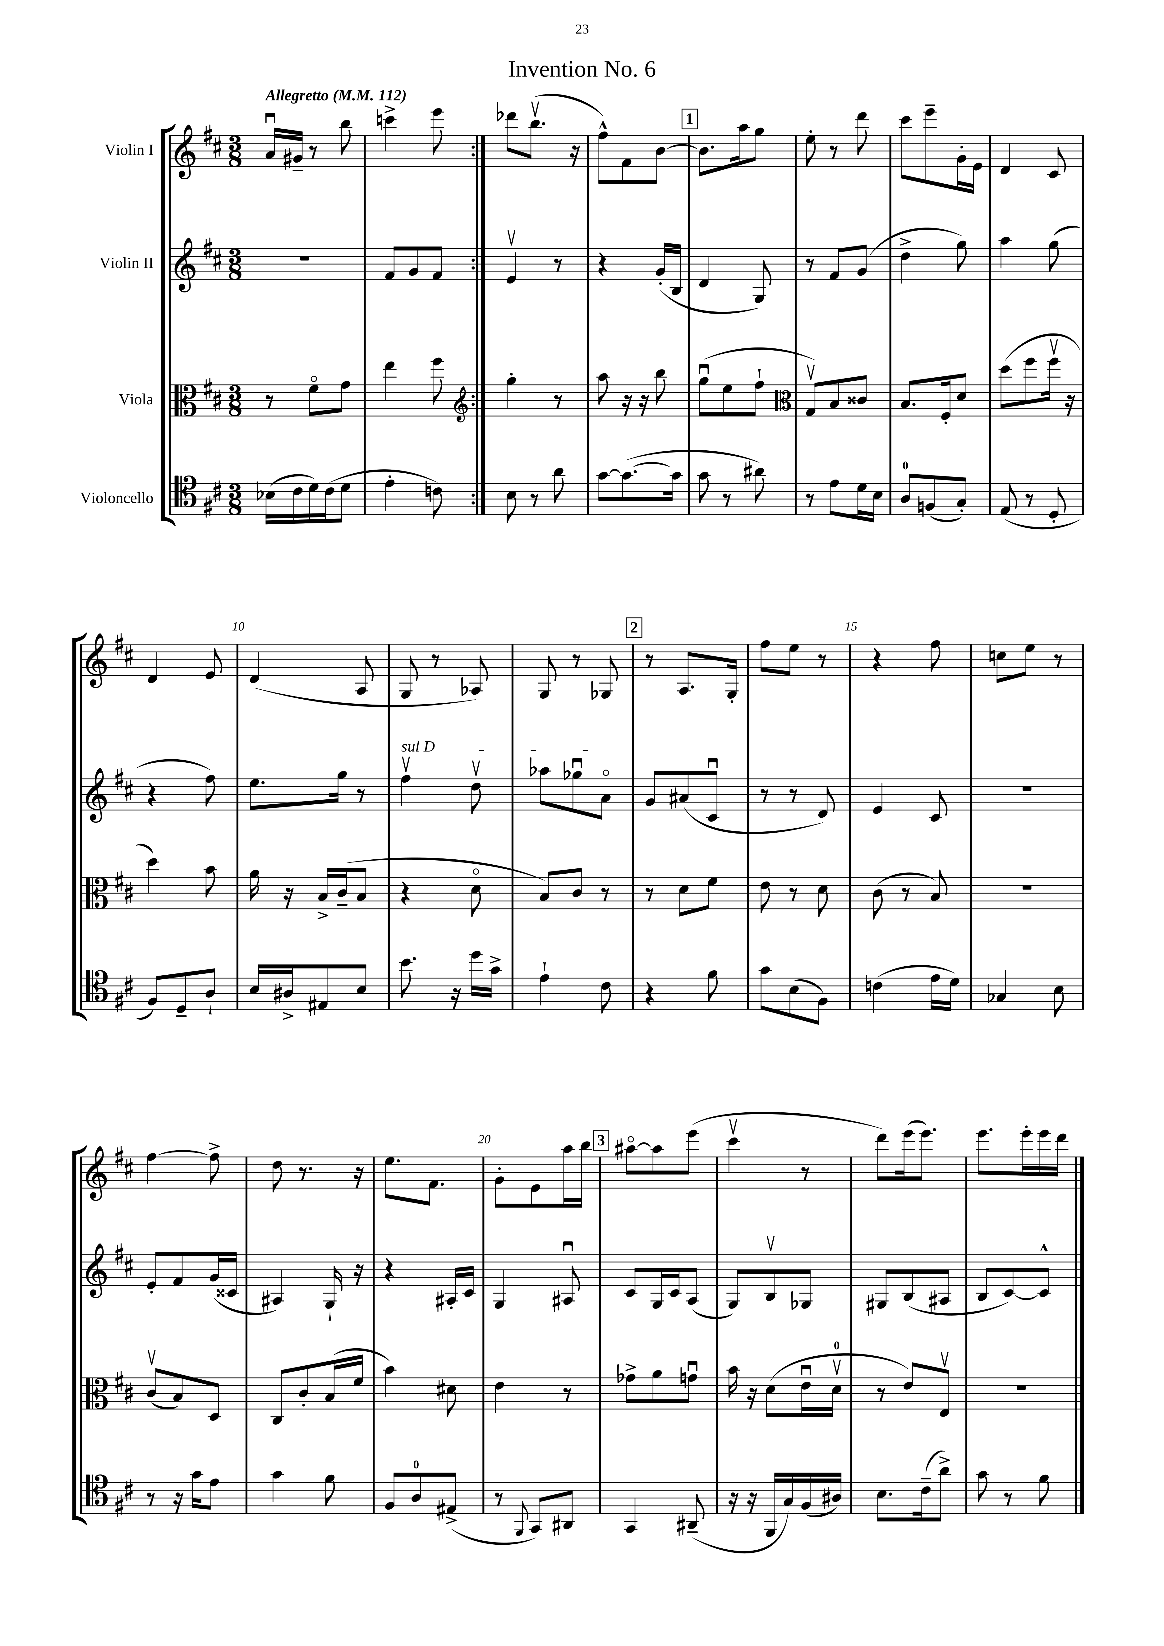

**kern	**kern	**kern	**kern
*part4	*part3	*part2	*part1
*staff4	*staff3	*staff2	*staff1
*I"Violoncello	*I"Viola	*I"Violin II	*I"Violin I
*clefC4	*clefC3	*clefG2	*clefG2
*k[f#c#]	*k[f#c#]	*k[f#c#]	*k[f#c#]
*M3/8	*M3/8	*M3/8	*M3/8
*MM112	*MM112	*MM112	*MM112
=1	=1	=1	=1
!	!	!	!LO:TX:a:B:t=Allegretto
(16B-X\LL	8r	4.r	16au/LL
16c#\	.	.	16g#X~/JJ
16d\)	8f#\L	.	8r
(16c#\J	.	.	.
8d\J	8g\J	.	8bb\
=2	=2	=2	=2
4e'\	4ee\	8f#/L	4cccn^\
.	.	8g/	.
8cn\)	8ff#\	8f#/J	8eee\
=3:|!	=3:|!	=3:|!	=3:|!
*	*clefG2	*	*
8B\	4gg'\	4ev/	8ddd-X\L
8r	.	.	(8.bbv\J
8a\	8r	8r	.
.	.	.	16r
=4	=4	=4	=4
[8g\L	8aa\	4r	8ff#^^\L)
(8.g\_	16r	.	8f#\
.	16r	.	.
.	8bb\	(16g'/LL	[8b\J
16g\Jk]	.	16B/JJ	.
!!LO:REH:place=s1:t=1
=5	=5	=5	=5
8g\	(8ggu\L	4d/	8.b\L]
8r	8ee\	.	.
.	.	.	16aa\k
8a#X\)	8ff#`\J	8G/)	8gg\J
=6	=6	=6	=6
*	*clefC3	*	*
8r	8Gv/L)	8r	8ee'\
8e\L	8B/	8f#/L	8r
16d\L	8c##X/J	(8g/J	8ddd\
16B\JJ	.	.	.
=7	=7	=7	=7
8A/L	8.B/L	4dd^\	8ccc#\L
(8Fn/	.	.	8eee~\
.	16F#'/k	.	.
8G'/J)	8d/J	8gg\)	16g'\L
.	.	.	16e\JJ
=8	=8	=8	=8
(8E/	(8dd\L	4aa\	4d/
8r	8ff#\	.	.
8D'/	16ff#v\Jk	(8gg\	8c#/
.	16r	.	.
!!LO:LB:g=z
=9	=9	=9	=9
8F#/L)	4dd\)	4r	4d/
8D~/	.	.	.
8A`/J	8b\	8ff#\)	8e/
=10	=10	=10	=10
16B/LL	16a\	8.ee\L	(4d/
16A#X^/J	16r	.	.
8E#X/	16B^/LL	.	.
.	(16c#~/J	16gg\Jk	.
8B/J	8B/J	8r	8A/
=11	=11	=11	=11
!	!	!LO:TX:a:i:t=sul D	!
8.b\	4r	4ff#v\	8G/
.	.	.	8r
16r	.	.	.
16dd\LL	8d\	8ddv\	8A-X/)
16g^\JJ	.	.	.
=12	=12	=12	=12
4e`\	8B/L)	8aa-X\L	8G/
.	8c#/J	8gg-Xu\	8r
8c#\	8r	8a\J	8G-X/
!!LO:REH:place=s1:t=2
=13	=13	=13	=13
4r	8r	8g/L	8r
.	8d\L	(8a#X/	8.A/L
8f#\	8f#\J	8c#u/J	.
.	.	.	16G'/Jk
=14	=14	=14	=14
8g\L	8e\	8r	8ff#\L
(8B\	8r	8r	8ee\J
8F#\J)	8d\	8d/)	8r
=15	=15	=15	=15
(4cn\	(8c#\	4e/	4r
.	8r	.	.
16e\LL	8B/)	8c#/	8ff#\
16d\JJ)	.	.	.
=16	=16	=16	=16
4G-X/	4.r	4.r	8ccn\L
.	.	.	8ee\J
8B\	.	.	8r
!!LO:LB:g=z
=17	=17	=17	=17
8r	(8c#v/L	8e'/L	[4ff#\
16r	8B/)	8f#/	.
16g\KL	.	.	.
8e\J	8D/J	(16g/L	8ff#^\]
.	.	16c##X/JJ	.
=18	=18	=18	=18
4g\	8C#/L	4A#X/)	8dd\
.	8c#'/	.	8.r
8f#\	(16B/L	16G`/	.
.	16f#/JJ	16r	16r
=19	=19	=19	=19
8F#/L	4b\)	4r	8.ee\L
8A/	.	.	.
.	.	.	8.f#\J
(8E#X^/J	8d#X\	16A#X'/LL	.
.	.	16c#/JJ	.
=20	=20	=20	=20
8r	4e\	4G/	8g'\L
8qqFF#/	.	.	.
8GG/L)	.	.	8e\
8AA#X/J	8r	8A#Xu/	16aa\L
.	.	.	16bb\JJ
!!LO:REH:place=s1:t=3
=21	=21	=21	=21
4GG/	8g-X^\L	8c#/L	[8aa#X\L
.	8a\	16G/L	8aa#\]
.	.	16c#/J	.
(8AA#X~/	8gnu\J	(8A/J	(8eee\J
=22	=22	=22	=22
16r	16b\	8G/L)	4ccc#v\
16r	16r	.	.
16FF#/LL	(8d\L	8Bv/	.
16G/)	.	.	.
(16F#/	16eu\L	8G-X/J	8r
16A#X/JJ)	16dv\JJ	.	.
=23	=23	=23	=23
8.B\L	8r	8G#X/L	8ddd\L)
.	8e/L)	(8B/	(16eee\k
(16c#~\k	.	.	8.eee\J)
8a^\J)	8Ev/J	8A#X/J	.
=24	=24	=24	=24
8g\	4.r	8B/L	8.eee\L
8r	.	[8c#/)	.
.	.	.	16eee'\L
8f#\	.	8c#^^/J]	16eee\
.	.	.	16ddd\JJ
==	==	==	==
*-	*-	*-	*-
